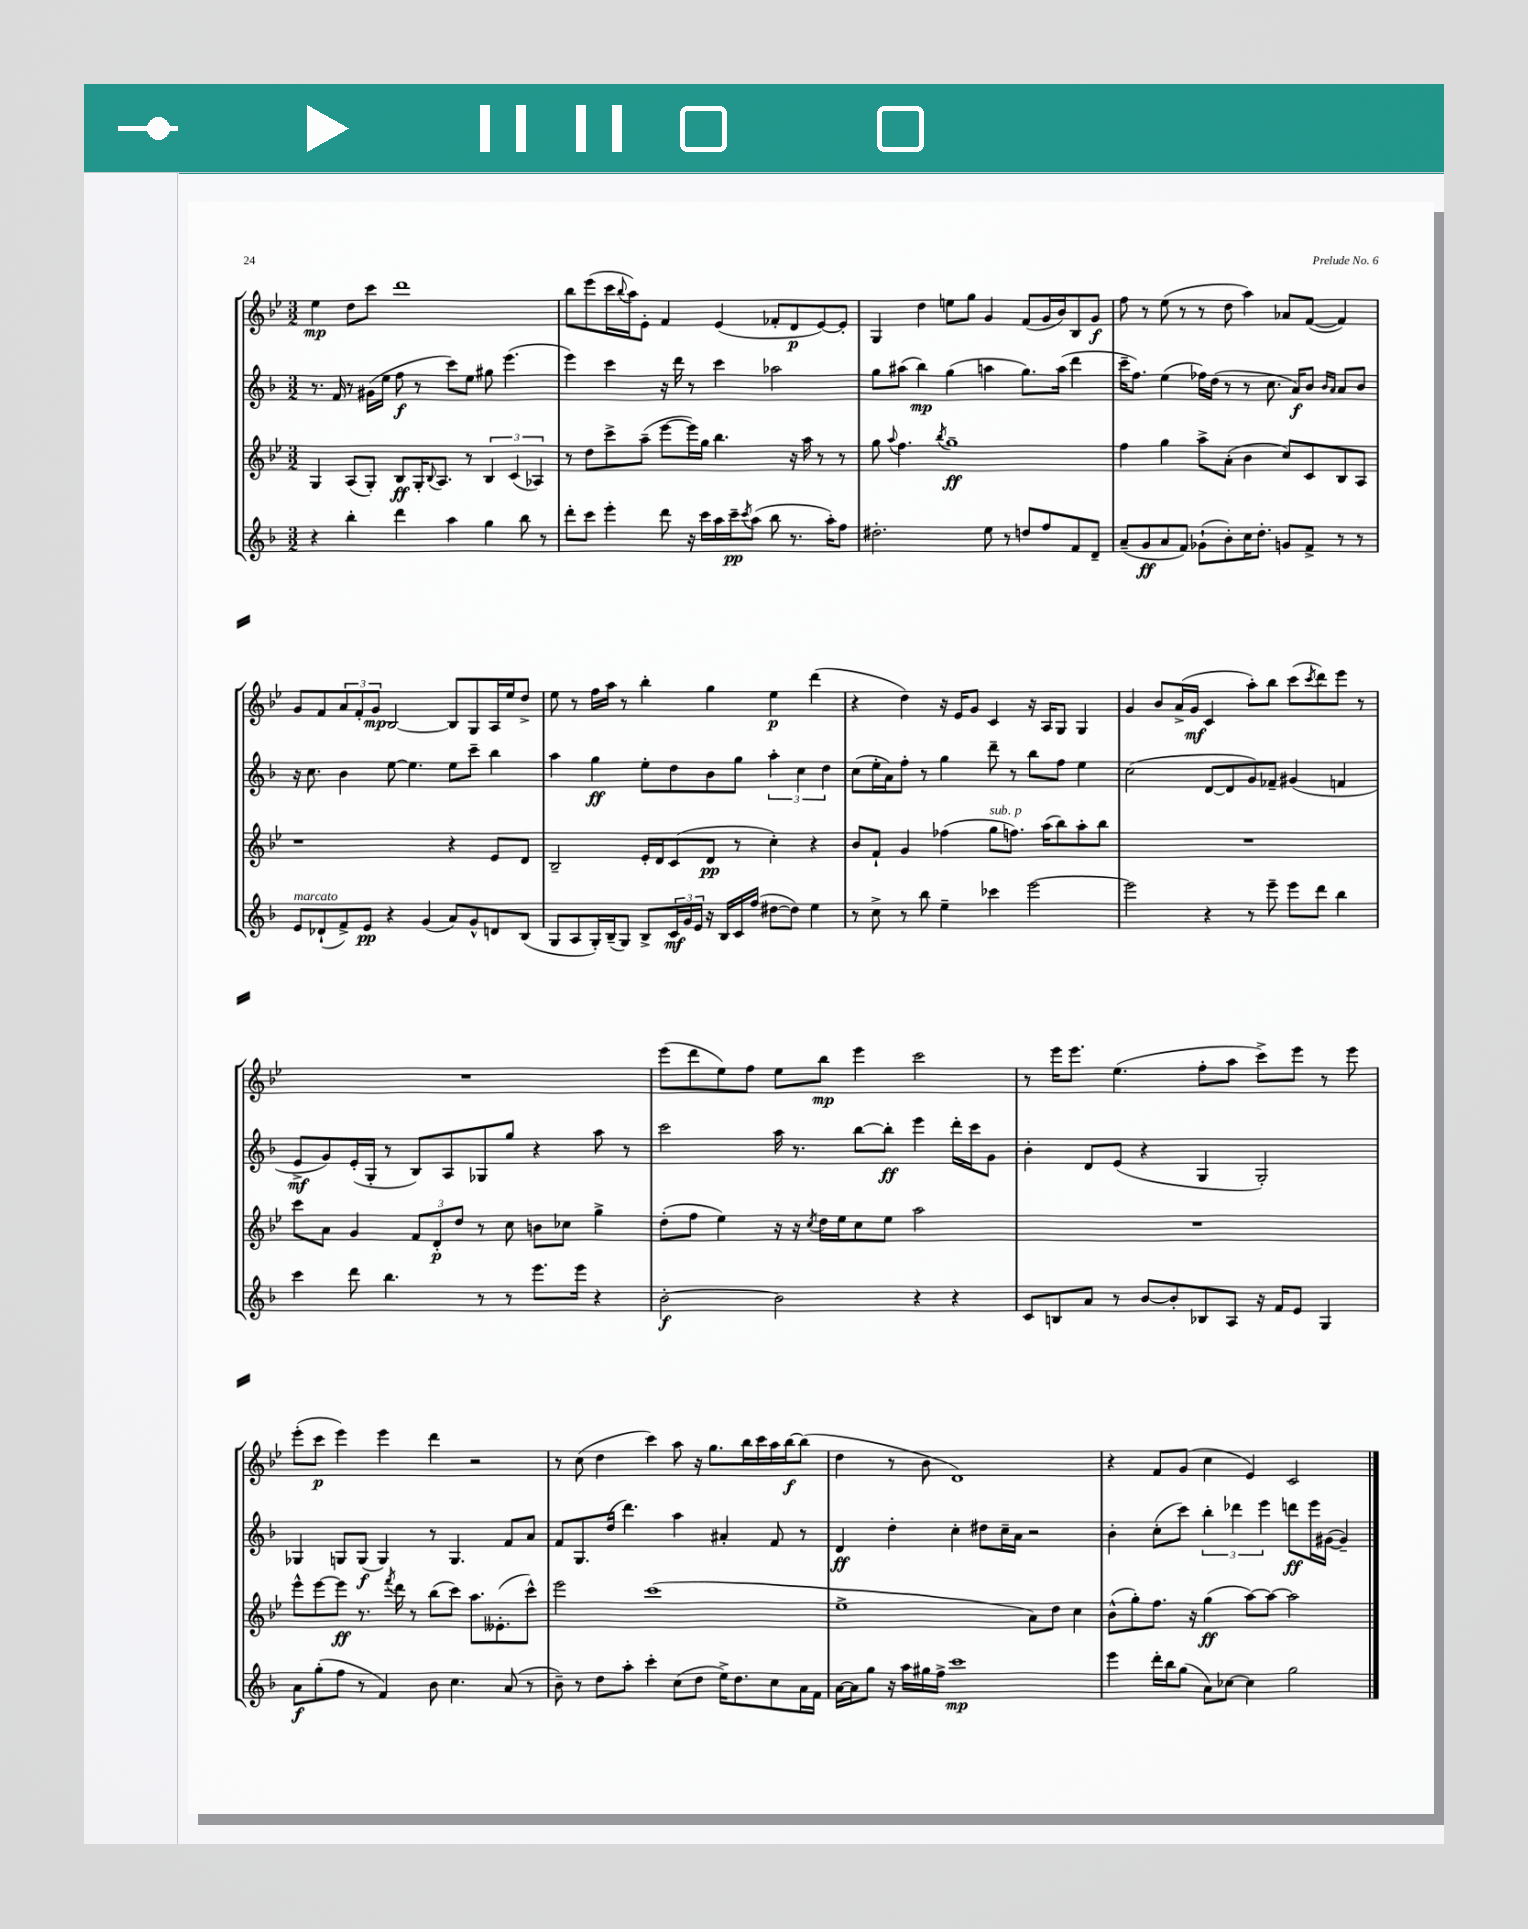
<<
\new StaffGroup <<
\new Staff = "s0" {
    \clef treble \key bes \major \numericTimeSignature \time 3/2
    ees''4\mp d''8 c'''8 d'''1 |
    bes''8 ees'''8( c'''16 \appoggiatura { bes''8 } a''16) ees'8-. f'4 ees'4( fes'8-. d'8\p ees'8~) ees'8-. |
    g4 d''4 e''8 g''8 g'4 f'8( g'16 bes'16) bes8 g'8\f |
    f''8 r8 ees''8( r8 r8 d''8 a''4) aes'8 f'8~( f'4) |
    g'8 f'8 \tuplet 3/2 { a'8 f'8-. g'8\mp } bes2~ bes8 g8 a16 ees''16 d''8-> |
    ees''8 r8 f''16 a''16 r8 bes''4-. g''4 ees''4\p d'''4( |
    r4 d''4) r16 ees'16 g'8 c'4 r16 a16 g8 g4 |
    g'4 bes'8 a'16->( g'16\mf c'4 a''8-.) bes''8 c'''8( \acciaccatura { c'''8 } d'''8) ees'''8 r8 |
    R1. |
    ees'''8( d'''8 ees''8) f''8 ees''8 bes''8\mp ees'''4 c'''2 |
    r8 ees'''16 ees'''8. ees''4.( f''8-. a''8 c'''8->) ees'''8 r8 ees'''8 |
    ees'''8-.( c'''8\p ees'''4) ees'''4 d'''4 r2 |
    r8 c''8( d''4 c'''4) a''8 r16 g''8. bes''16 c'''16 a''16 bes''16~\f bes''8( |
    d''4 r8 bes'8 d'1) |
    r4 f'8 g'8( c''4 ees'4) c'2 \bar "|." |
}
\new Staff = "s1" {
    \clef treble \key f \major \numericTimeSignature \time 3/2
    r8. f'16 r8 gis'16( e''16 f''8\f r8 c'''8) e''8 gis''8 e'''4.( |
    e'''4) c'''4 r16 d'''16 r8 c'''4 aes''2 |
    g''8 ais''8( bes''4\mp) g''4( a''4 g''8.) a''16( d'''4 |
    c'''16-- f''8.) e''4( fes''16) d''16( r8 r8 c''8. a'16\f) bes'8 \grace { bes'16 a'16 } a'8 bes'8 |
    r16 c''8. bes'4 e''8~ e''4. e''8 c'''8-- bes''4 |
    a''4 g''4\ff e''8-. d''8 bes'8 g''8 \tuplet 3/2 { a''4-. c''4 d''4 } |
    c''8( e''16-. a'16) f''8-. r8 g''4 d'''8-- r8 bes''8 f''8 e''4 |
    c''2( d'8~ d'8 g'8) fes'8-- gis'4( f'4 |
    e'8->\mf g'8) e'16-.( g16-. r8 bes8) a8 ges8 g''8 r4 a''8 r8 |
    c'''2 a''16 r8. bes''8~ bes''8-.\ff e'''4 d'''16-. c'''16 g'8 |
    bes'4-. d'8 e'8( r4 g4 g2-.) |
    ges4 g8 g8\f( g4) r8 g4. f'8 a'8 |
    f'8 g8. d''16( d'''4.) a''4 ais'4-. f'8 r8 |
    d'4\ff d''4-. c''4-. dis''8 c''16-- a'16 r2 |
    bes'4-. c''8-.( c'''8) \tuplet 3/2 { bes''4-. des'''4 e'''4 } d'''8\ff e'''16 gis'16~( gis'4--) \bar "|." |
}
\new Staff = "s2" {
    \clef treble \key bes \major \numericTimeSignature \time 3/2
    g4 a8( g8-.) bes8\ff g16-. \appoggiatura { bes8 } a8. r8 \tuplet 3/2 { bes4 c'4( aes4) } |
    r8 d''8 c'''8-> a''8--( ees'''8~ ees'''16) g''16 bes''4. r16 a''16 r8 r8 |
    g''8 \appoggiatura { a''8 } f''4. \acciaccatura { bes''8 } g''1--\ff |
    f''4 g''4 a''8-> a'8-.( bes'4 c''8) c'8 bes8 a8 |
    r1 r4 ees'8 d'8 |
    bes2-- ees'16-. d'16 c'8( d'8\pp r8 c''4-.) r4 |
    bes'8 f'8-! g'4 fes''4( g''8^\markup { \italic "sub. p" } f''8.) a''16( bes''8) a''8-. bes''8 |
    R1. |
    c'''8 a'8 g'4 \tuplet 3/2 { f'8 d'8-.\p d''8 } r8 c''8 b'8 ces''8 g''4-> |
    d''8-.( f''8 ees''4) r16 r16 \acciaccatura { c''8 } d''16 ees''16 c''8 ees''8 a''2 |
    R1. |
    ees'''8-^ ees'''8~ ees'''8\ff r8. \acciaccatura { f'''8 } d'''16 r8 bes''8( c'''8) a''8. eeses'8.-.( c'''8-^) |
    ees'''2 c'''1( |
    ees''1-> a'8) d''8 c''4 |
    bes'8-^( g''8-.) f''8. r16 g''4\ff( a''8~) a''8~ a''2 \bar "|." |
}
\new Staff = "s3" {
    \clef treble \key f \major \numericTimeSignature \time 3/2
    r4 bes''4-. d'''4 a''4 g''4 bes''8 r8 |
    d'''8-. c'''8 e'''4-. d'''8 r16 c'''16 a''16 c'''16--\pp \acciaccatura { c'''8 } a''8( bes''8 r8. a''16-.) f''8 |
    dis''2.-. e''8 r8 d''8 f''8 f'8 d'8-- |
    a'8--( g'8\ff a'8 f'8) ges'8-!( bes'8-.) c''16 d''8.-. g'8 f'8-> r8 r8 |
    e'8^\markup { \italic "marcato" } des'8-!( f'8->) e'8\pp r4 g'4( a'8) g'8-^ d'8 bes8( |
    g8 a8 g16-.) bes16--( g8) bes8-> \tuplet 3/2 { c'16\mf g'16 e'16 } r16 bes16 c'16 f''16( dis''8~ dis''8) e''4 |
    r8 c''8-> r8 bes''8 e''4-- ces'''4 e'''2~ |
    e'''2 r4 r8 e'''8-- e'''8 d'''8 bes''4 |
    c'''4 d'''8 bes''4. r8 r8 e'''8. e'''16 r4 |
    bes'2~-.\f bes'2 r4 r4 |
    c'8 b8 a'8 r8 bes'8~ bes'8-. bes8 a8 r16 f'16 e'8 g4 |
    a'8\f g''8-.( f''8 r8 f'4) bes'8 c''4. a'8( r8 |
    bes'8--) r8 d''8 a''8-. c'''4-. c''8( d''8 e''16->) d''8. c''8 a'16 f'16 |
    a'16~ a'16 g''8 r16 a''16 gis''16 f''16-> c'''1\mp |
    e'''4 d'''16-. bes''16 g''8( a'8) ces''8~ ces''4 g''2 \bar "|." |
}
>>
>>
\layout { \context { \Score \remove "Bar_number_engraver" } }
